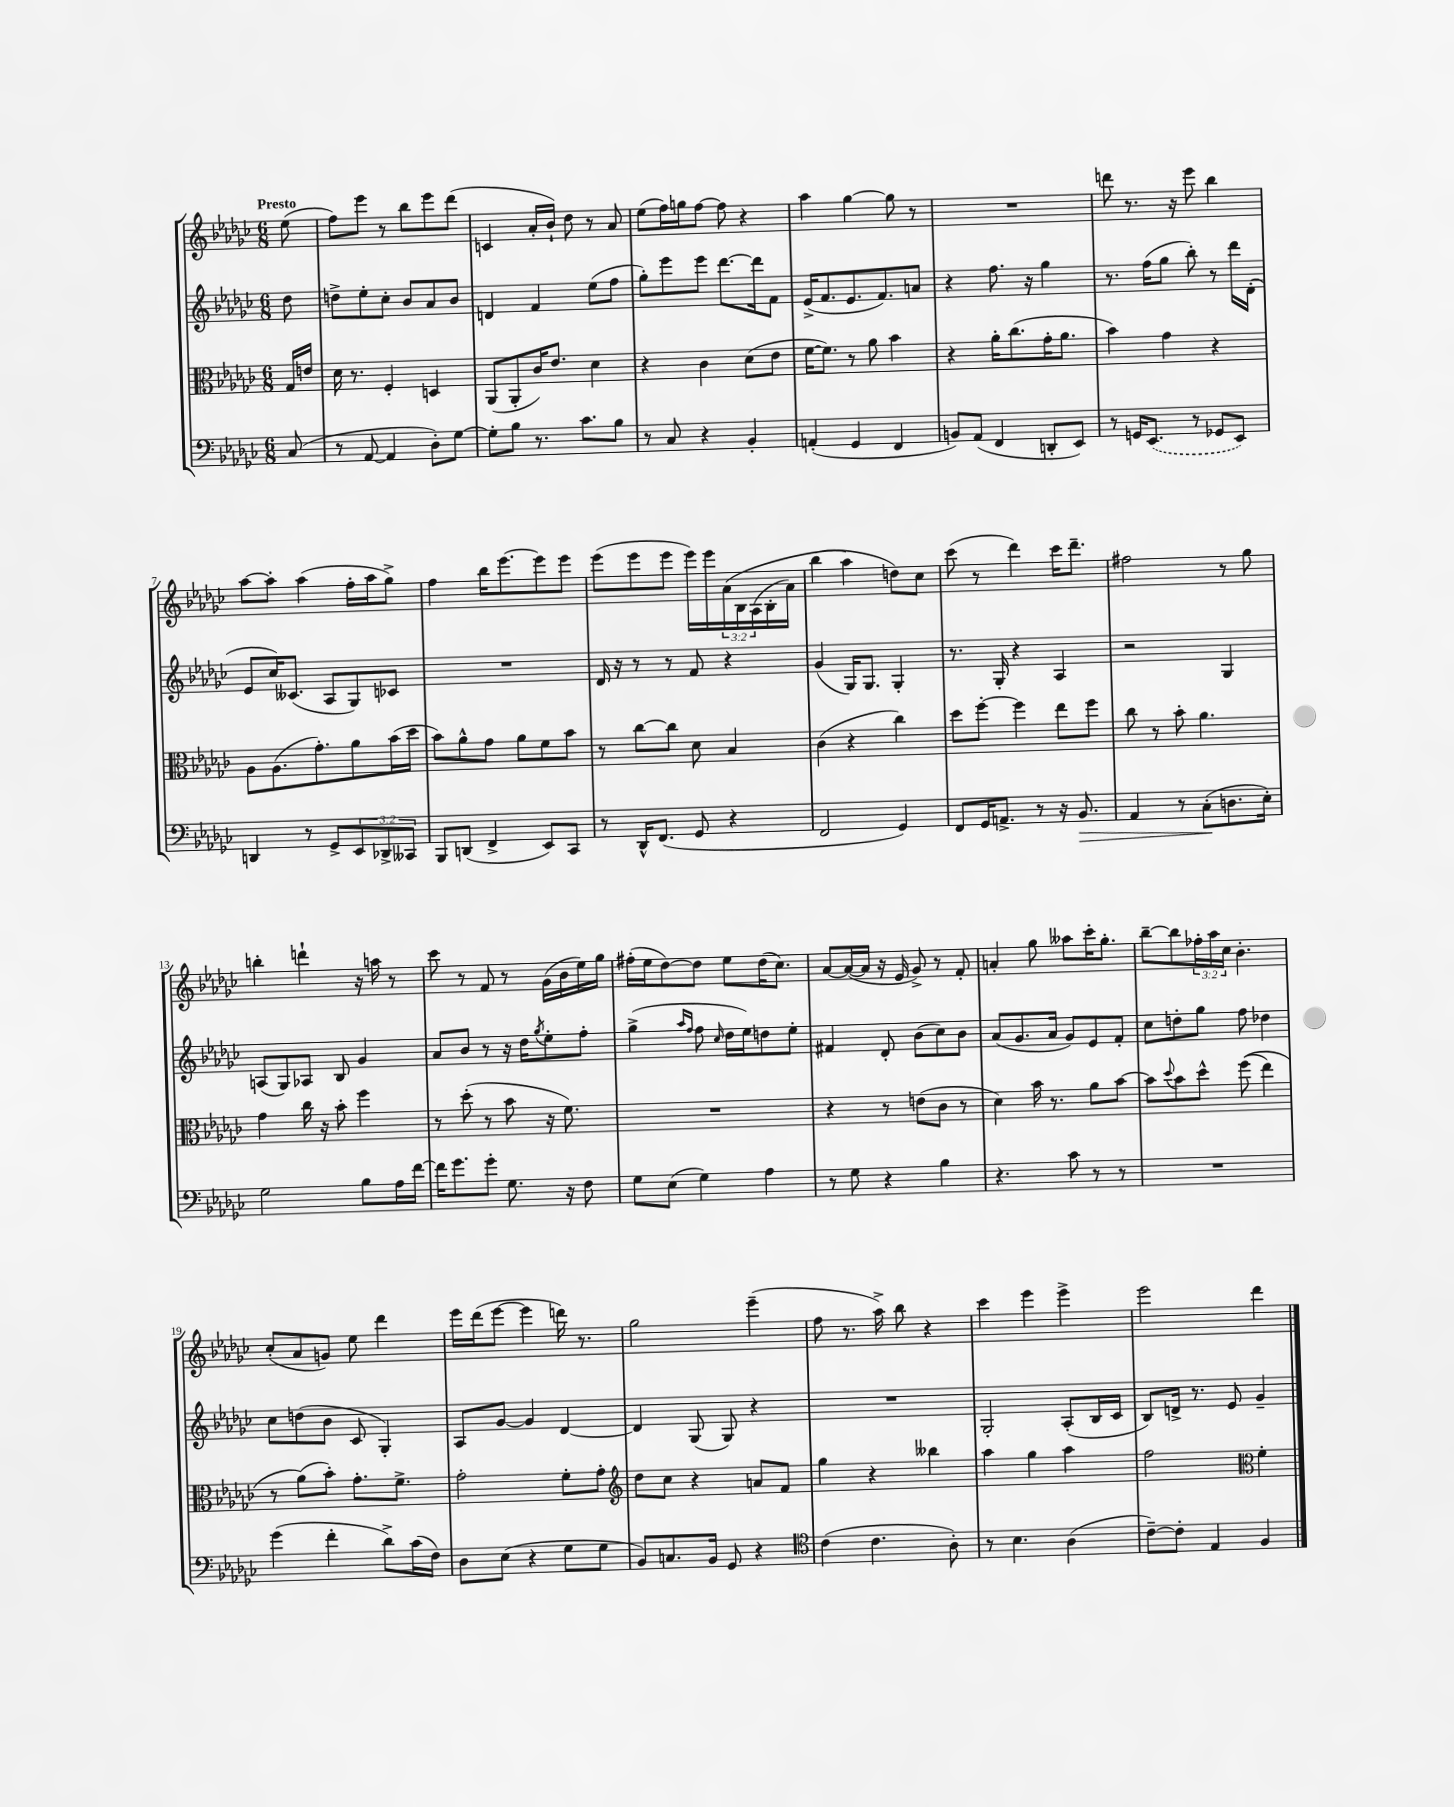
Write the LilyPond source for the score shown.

<<
\new StaffGroup <<
\new Staff = "s0" {
    \clef treble \key ges \major \numericTimeSignature \time 6/8 \override Staff.TupletNumber.text = #tuplet-number::calc-fraction-text \partial 8 \tempo "Presto"
    ees''8( |
    f''8) ees'''8 r8 bes''8 ees'''8 des'''8( |
    c'4 aes'16-. bes'16-!) des''8 r8 aes'8 |
    ees''8( f''16) g''16 f''8~ f''8 r4 |
    aes''4 ges''4~ ges''8 r8 |
    R2. |
    d'''8 r8. r16 ees'''8 bes''4 |
    aes''8~ aes''8-. aes''4( f''16-. aes''16 ges''8->) |
    f''4 bes''16 ees'''8.~ ees'''8 ees'''8 |
    ees'''8( ees'''8 ees'''8 ees'''16) ees'''16 \tuplet 3/2 { aes'16\( bes16 aes16( } bes16-. aes'16) |
    bes''4( aes''4\) d''8) ces''8 |
    ces'''8( r8 des'''4) ces'''16 des'''8.-- |
    fis''2 r8 ges''8 |
    b''4-. d'''4-! r16 a''16 r8 |
    ces'''8 r8 f'8 r8 ges'16( bes'16 ees''16) ges''16 |
    fis''16-.( ees''16 des''8~) des''8 ees''8 des''16( ces''8.) |
    aes'8~ aes'16~( aes'16 r16 ees'16 ges'8->) r8 f'8-. |
    a'4-. ges''8 aeses''8 ces'''16-. ges''8.-. |
    bes''8~-- bes''8 \tuplet 3/2 { fes''16-. aes''16 ces''16 } bes'4.-. |
    ces''8-.( aes'8 g'8) ees''8 des'''4 |
    ees'''16 des'''16( ees'''8~ ees'''4 d'''16) r8. |
    ges''2 ees'''4--( |
    f''8 r8. aes''16->) bes''8 r4 |
    ces'''4 ees'''4 ees'''4-> |
    ees'''2 des'''4 \bar "|." |
}
\new Staff = "s1" {
    \clef treble \key ges \major \numericTimeSignature \time 6/8 \partial 8
    des''8 |
    d''8-> ees''8-. ces''8-. bes'8 aes'8 bes'8 |
    d'4 f'4 ees''8( f''8 |
    ges''8-.) ees'''8 ees'''8 des'''8.~ des'''16 f'8 |
    ees'16->( f'8. ees'8. f'8.) a'8 |
    r4 f''8. r16 ges''4 |
    r8. f''16( ges''8 bes''8-.) r8 des'''16 des'16-.( |
    ees'8 ces''16) ceses'8.( aes8 ges8) ces'8 |
    R2. |
    des'16 r16 r8 r8 f'8 r4 |
    ges'4( ges16) ges8. ges4-. |
    r8. ges16-. r4 aes4 |
    r2 ges4 |
    a8( ges8) aes8 bes8 ges'4 |
    aes'8 bes'8 r8 r16 des''16 \acciaccatura { ges''8 } ees''8-. f''8-. |
    ges''4->( \grace { aes''16 f''16 } f''8 \grace { ces''16 } des''16 ees''16) d''8 ees''8-. |
    fis'4 des'8-. bes'8( ces''8) bes'8 |
    aes'8( ges'8. aes'16 ges'8) ees'8 f'8-. |
    ces''8 d''8-. ges''8 f''8 des''4 |
    ces''8 d''8( bes'8 ces'8 ges4-.) |
    aes8 ges'8~ ges'4 des'4~ |
    des'4 ges8( ges8) r4 |
    R2. |
    ges2-. aes8-.( bes16 ces'16 |
    bes8) d'16-> r8. ees'8 ges'4-- \bar "|." |
}
\new Staff = "s2" {
    \clef alto \key ges \major \numericTimeSignature \time 6/8 \partial 8
    ges16 e'16 |
    des'16 r8. f4-. d4 |
    aes,8( aes,8-. ces'16) ees'8. des'4 |
    r4 ces'4 des'8( ees'8 |
    f'16~ f'8.) r8 aes'8 bes'4 |
    r4 aes'16-. ces''8.( ges'16-. aes'8. |
    bes'4) ges'4 r4 |
    aes8 aes8.( ges'8.-.) aes'8 bes'16( des''16 |
    bes'8) aes'8-^ ges'8 aes'8 f'8 bes'8 |
    r8 ces''8~ ces''8 des'8 bes4 |
    ces'4( r4 ces''4) |
    des''8 f''8~-. f''4 ees''8 f''8 |
    ces''8 r8 bes'8-. aes'4. |
    ges'4 ces''16 r16 bes'8-. f''4 |
    r8 des''8-.( r8 bes'8 r16 f'8.) |
    R2. |
    r4 r8 e'8( ces'8 r8 |
    des'4) bes'16 r8. aes'8 bes'8~ |
    bes'8 \appoggiatura { des''8 } bes'8 des''8-^ f''8(\( ees''4) |
    r8 aes'8(\) bes'8-.) ges'8.-. f'8.-> |
    ges'2-. f'8-. ges'8-. |
    \clef treble des''8 ces''8 r4 a'8 f'8 |
    ges''4 r4 beses''4 |
    aes''4 ges''4 aes''4 |
    f''2 \clef alto f'4-. \bar "|." |
}
\new Staff = "s3" {
    \clef bass \key ges \major \numericTimeSignature \time 6/8 \override Staff.TupletNumber.text = #tuplet-number::calc-fraction-text \partial 8
    ces8( |
    r8 aes,8~ aes,4 des8-.) ges8~ |
    ges8-. bes8 r8. ces'8. bes8 |
    r8 ces8 r4 bes,4-. |
    a,4-.( ges,4 f,4 |
    b,8) aes,8( f,4 d,8-. ees,8) |
    r8 g,16 \once \slurDashed ees,8.( r8 ges,8 ees,8) |
    d,4 r8 ges,8-> \tuplet 3/2 { ees,8 des,8-> ceses,8 } |
    bes,,8 d,8( f,4-> ees,8) ces,8 |
    r8 des,16-^ f,8.( ges,8 r4 |
    f,2 ges,4) |
    f,8 ges,16 a,8.-> r8 r16 bes,8.\> |
    aes,4 r8 ces8-.\!( d8. ees16-.) |
    ges2 bes8 aes16 f'16~ |
    f'16 ges'8. ges'8-. ges8. r16 f8 |
    ges8 ees8( ges4) aes4 |
    r8 ges8 r4 bes4 |
    r4. ces'8 r8 r8 |
    R2. |
    ges'4( f'4-. des'8->) ces'16( f16) |
    des8 ees8( r4 ges8 ges8 |
    bes,8) c8. bes,16 ges,8 r4 |
    \clef tenor ces'4( ces'4. aes8-.) |
    r8 bes4. aes4( |
    ces'8~--) ces'8-. ees4 f4 \bar "|." |
}
>>
>>
